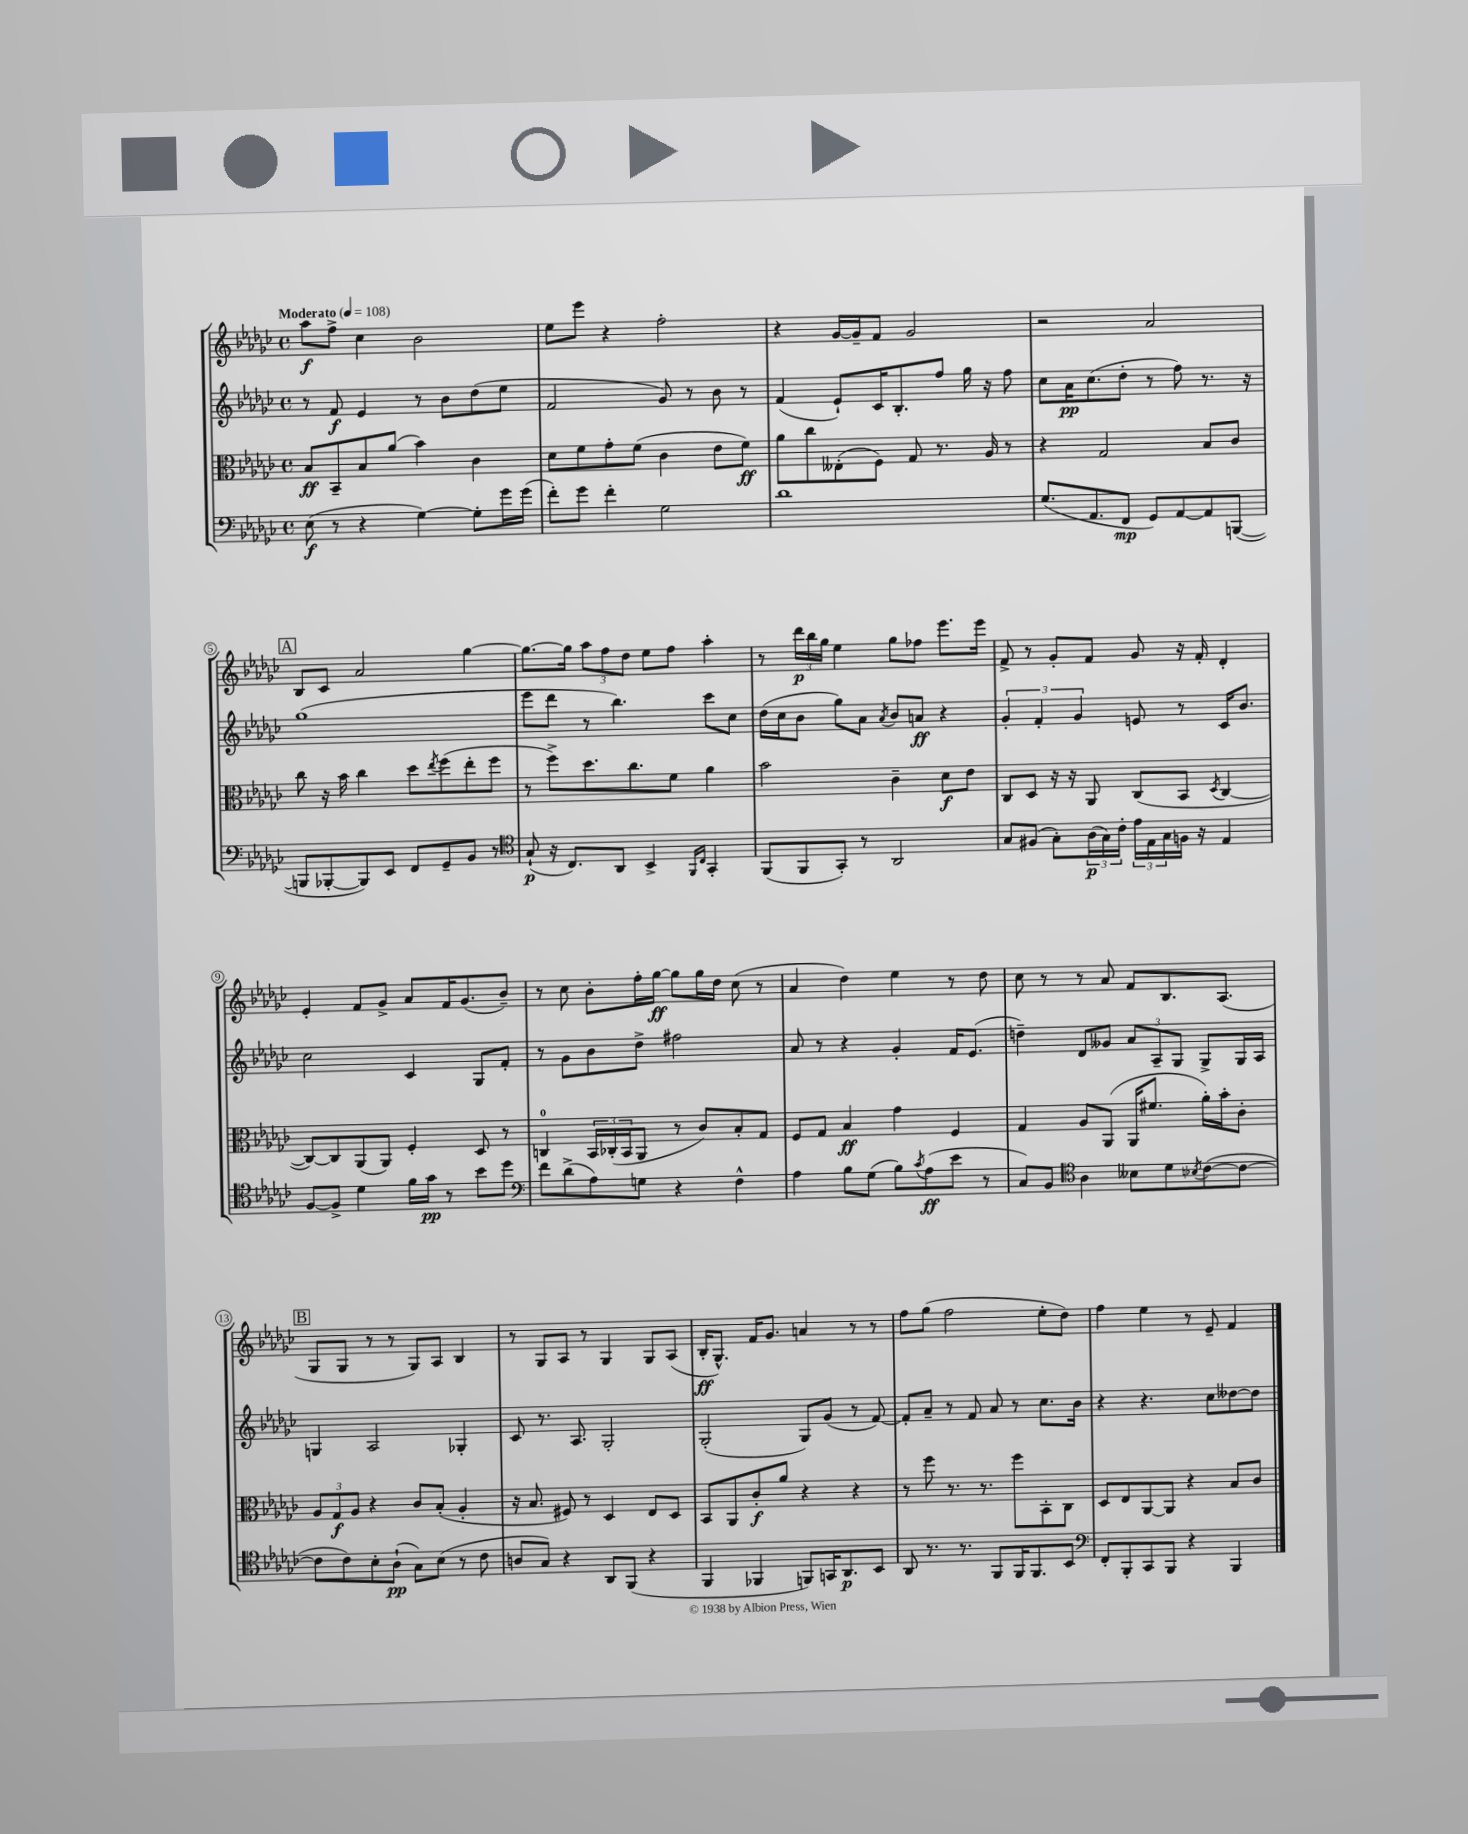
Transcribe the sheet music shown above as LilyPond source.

<<
\new StaffGroup <<
\new Staff = "s0" {
    \clef treble \key ges \major \defaultTimeSignature \time 4/4 \tempo "Moderato" 4 = 108
    aes''8\f f''8-> ces''4 bes'2 |
    ees''8 ees'''8 r4 f''2-. |
    r4 ges'16~ ges'16-- f'8 ges'2 |
    r2 aes'2 |
    \mark \markup { \box "A" } bes8 ces'8 aes'2 ges''4~ |
    ges''8.~ ges''16 \tuplet 3/2 { aes''8 f''8 des''8 } ees''8 f''8 aes''4-. |
    r8 \tuplet 3/2 { des'''16\p bes''16 ges''16 } ees''4 ges''8 fes''8 ees'''8. ees'''16 |
    f'8-> r8 ges'8-. f'8 ges'8 r16 f'16-. des'4-. |
    ees'4-. f'8 ges'8-> aes'8 f'16 ges'8.( bes'8--) |
    r8 ces''8 bes'8-. f''16-. ges''16~\ff ges''8 ges''16 des''16 ces''8( r8 |
    aes'4 des''4) ees''4 r8 des''8 |
    ces''8 r8 r8 aes'8 f'8 bes8. aes8.( |
    \mark \markup { \box "B" } ges8 ges8 r8 r8 ges8) aes8 bes4 |
    r8 ges8 aes8 r8 ges4 ges8 aes8( |
    bes16-.\ff ges8.-^) f'16 ges'8. a'4 r8 r8 |
    f''8 ges''8( f''2 ees''8-. des''8) |
    f''4 ees''4 r8 ees'8-- f'4 \bar "|." |
}
\new Staff = "s1" {
    \clef treble \key ges \major \defaultTimeSignature \time 4/4
    r8 f'8\f ees'4 r8 bes'8 des''8( ees''8 |
    f'2 ges'8) r8 bes'8 r8 |
    f'4( ees'8-!) ces'16 bes8.-. f''8 ges''16 r16 f''8 |
    ces''8 aes'16\pp ces''8.( des''8-. r8 f''8) r8. r16 |
    \mark \markup { \box "A" } ges''1( |
    ees'''8 des'''8 r8 bes''4.) ces'''8 ces''8 |
    des''16( ces''16 bes'8 ges''8) aes'8 \acciaccatura { aes'8 } bes'8 a'8\ff r4 |
    \tuplet 3/2 { ges'4-. f'4-. ges'4 } e'8 r8 ces'16 bes'8. |
    ces''2 ces'4 ges8 f'8-. |
    r8 ges'8 bes'8 des''8-> fis''2 |
    aes'8 r8 r4 ges'4-. f'16 ees'8.( |
    d''4--) des'8 geses'8 \tuplet 3/2 { aes'8 aes8-- ges8 } ges8-> ges16 aes16 |
    \mark \markup { \box "B" } g4 aes2 ges4-. |
    ces'8 r8. aes8. ges2-. |
    ges2-.( ges8) ges'8( r8 f'8~) |
    f'8-. aes'8-- r8 f'8 aes'8 r8 ces''8. bes'16 |
    r4 r4. ces''8 deses''8~ deses''8 \bar "|." |
}
\new Staff = "s2" {
    \clef alto \key ges \major \defaultTimeSignature \time 4/4
    bes8\ff bes,8-- bes8 aes'8( bes'4) ces'4 |
    des'8 f'8 ges'8-. f'8( ces'4 ees'8 f'8\ff) |
    aes'8 ces''8 eeses8-.( f8) ges8 r8. aes16 r8 |
    r4 ges2 bes8 ces'8 |
    \mark \markup { \box "A" } ces''8 r16 bes'16 ces''4 des''8 \acciaccatura { ees''8 } f''8( ees''8-. f''8 |
    r8 f''8->) des''8. ces''8. f'8 aes'4 |
    bes'2 ces'4-- des'8\f ees'8 |
    ces8 des8 r16 r16 aes,8 ces8( bes,8 \acciaccatura { des8 } ces4~ |
    ces8~) ces8 aes,8( aes,8) f4-. des8 r8 |
    c4-0 \tuplet 3/2 { bes,16 ces16-.( bes,16 } aes,8 r8 ces'8) bes8-. ges8 |
    f8 ges8 bes4\ff ges'4 f4 |
    ges4 aes8 aes,8( aes,16 fis'8. aes'16-.) bes'16-. ces'8-. |
    \mark \markup { \box "B" } \tuplet 3/2 { aes8 ges8\f aes8 } r4 ces'8 bes8-.( aes4-. |
    r16 bes8. fis8) r8 des4 ees8 des8 |
    bes,8 aes,8 ces'8-.\f aes'8 r4 r4 |
    r8 f''8 r8. r8. f''8 bes,8-. ces8 |
    des8 ees8 aes,8~ aes,8 r4 bes8 ces'8 \bar "|." |
}
\new Staff = "s3" {
    \clef bass \key ges \major \defaultTimeSignature \time 4/4
    ees8\f( r8 r4 ges4~) ges8-. ges'16 ges'16( |
    f'8-.) ges'8 f'4-. ges2 |
    des'1 |
    ges8.( aes,8. f,8\mp ges,8) aes,8~ aes,8 b,,8~( |
    \mark \markup { \box "A" } b,,8 bes,,8~-. bes,,8) ees,8 f,8 ges,8-- bes,8 r8 |
    \clef tenor ges8-!\p( r16 ces8.) aes,8 bes,4-> \grace { f,16 ces16 } ges,4-. |
    f,8( f,8 ges,8-.) r8 aes,2 |
    ges8 fis8( ges8-.) \tuplet 3/2 { aes16\p( ges16) ces'16-. } \tuplet 3/2 { ees'16 ees16 ges16 } f16 r16 ees4 |
    f8~ f8-> des'4 f'16 ges'16\pp r8 bes'8 des''8 |
    \clef bass f'8 des'8->( aes8) g8 r4 f4-^ |
    aes4 bes8 ges8( bes8) \acciaccatura { ces'8 } aes8\ff( ees'8 r8 |
    ces8) bes,8 \clef tenor aes4 beses8 des'8 \acciaccatura { bes8 } ces'8~( ces'8~ |
    \mark \markup { \box "B" } ces'8 ces'8) bes8-. aes8-!\pp( ges8) bes8( r8 ces'8 |
    a8 ges8) r4 aes,8 f,8( r4 |
    f,4 fes,4 f,8) g,16 aes,8.\p bes,8 |
    aes,8 r8. r8. f,8 f,16 f,8. bes,8 |
    \clef bass f,8-. bes,,8-. ces,8 bes,,8 r4 bes,,4 \bar "|." |
}
>>
>>
\layout { \context { \Score \override BarNumber.stencil = #(make-stencil-circler 0.1 0.3 ly:text-interface::print) } }
